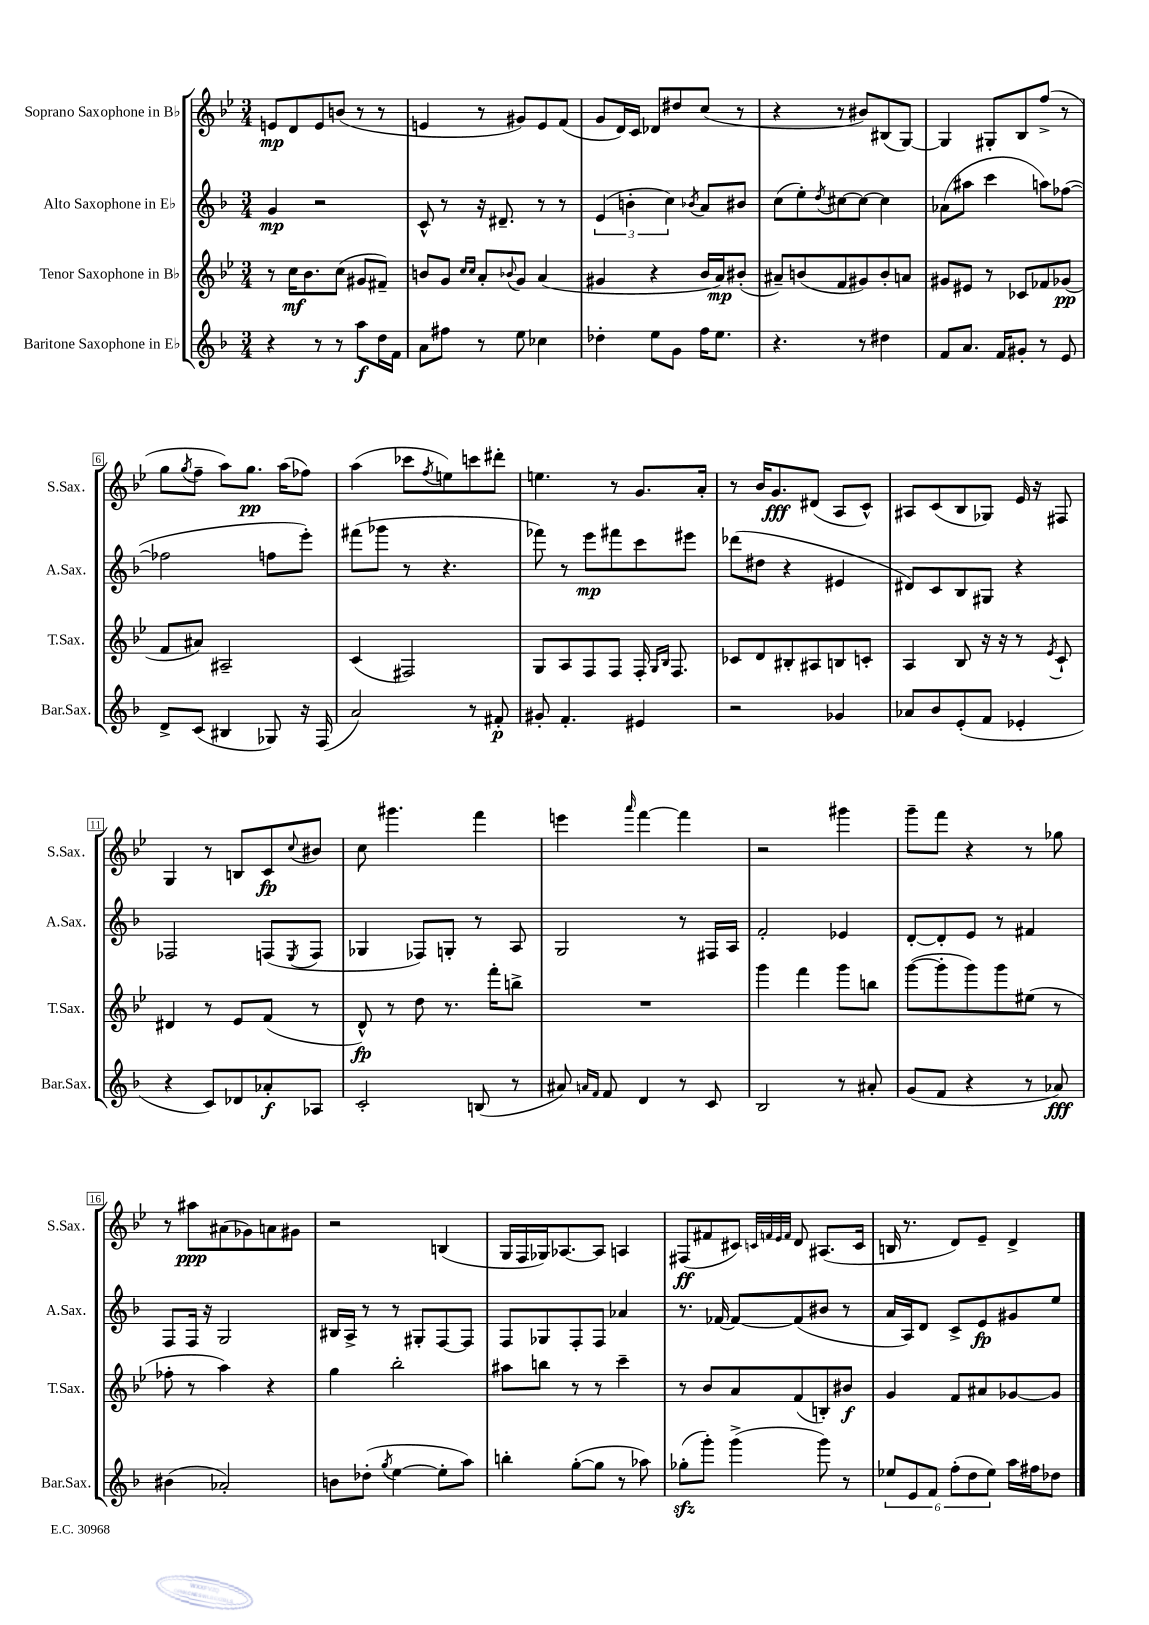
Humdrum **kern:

**kern	**kern	**kern	**kern
*staff4	*staff3	*staff2	*staff1
*clefG2	*clefG2	*clefG2	*clefG2
*k[b-]	*k[b-e-]	*k[b-]	*k[b-e-]
*M3/4	*M3/4	*M3/4	*M3/4
4r	8r	4g/	8e/L
.	16cc\LK	.	8d/
.	8.b-\	.	.
8r	.	2r	8e/
8r	(8cc\J	.	(8b/J
8aa\L	8g#/L	.	8r
16dd\L	8f#~/J)	.	8r
16f\JJ	.	.	.
=	=	=	=
8a\L	8b/L	8c^^/	4e/
8ff#\J	8g/J	8r	.
.	16qqcc/LL	.	.
.	16qqcc/JJ	.	.
8r	8a'/L	16r	8r
.	.	8.d#~/	.
.	8qqb-/	.	.
8ee\	8g/J	.	8g#/L)
4cc-\	(4a/	8r	8e/
.	.	8r	(8f/J
=	=	=	=
4dd-'\	4g#/	(6e/	8g/L
.	.	.	16d/L)
.	.	6b'\	.
.	.	.	16c/JJ
8ee\L	4r	.	8d-/L
.	.	6cc\)	.
8g\J	.	.	8dd#/
.	.	8qb-/	.
16ff\LK	16b-/LL	8a/L	(8cc/J
8.ee\J	16a/J)	.	.
.	(8b#'/J	8b#/J	8r
=	=	=	=
4.r	8a#~/L)	(8cc\L	4r
.	(8b/	8ee'\)	.
.	.	8qdd/	.
.	8f/	[8cc#\	8r
8r	8g#/)	8cc#\_J	8b#/L)
4dd#\	8b'/	4cc#\]	(8B#/
.	8a/J	.	[8G/J)
=	=	=	=
8f/L	8g#/L	(8a-\L	4G/]
8.a/J	8e#/J	8aa#\J	.
.	8r	4ccc\	8G#'/L
16f/LK	.	.	.
8g#'/J	8c-/L	.	8B-/
8r	8f-/	8aa\L)	(8ff^/J
8e/	(8g-/J	([8ff-\J	8r
=	=	=	=
8d^/L	8f/L	2ff-\]	8gg\L
.	.	.	8qgg/
(8c/J	8a#/J)	.	8ff~\J
4B#/	2A#~/	.	8aa\L)
.	.	.	8.gg\J
8G-/)	.	8ff\L	.
.	.	.	(16aa\LK
16r	.	8eee'\J)	8ff-\J)
(16F/	.	.	.
=	=	=	=
2a/)	(4c/	(8fff#\L	(4aa\
.	.	8ggg-\J	.
.	2F#/)	8r	8ccc-\L
.	.	.	8qff/
.	.	4.r	8ee\)
8r	.	.	8ccc\
8f#'/	.	.	8ddd#'\J
=	=	=	=
8g#'/	8G/L	8fff-\)	4.ee\
4.f'/	8A/	8r	.
.	8F/	8eee\L	.
.	8F/J	8fff#\	8r
4e#/	16F'/	8ccc\	8.g/L
.	16qqG/LL	.	.
.	16qqB-/JJ	.	.
.	8.F/	.	.
.	.	8eee#\J	.
.	.	.	16a'/Jk
=	=	=	=
2r	8c-/L	(8ddd-\L	8r
.	8d/	8dd#\J	16b-/LK
.	.	.	8.g/
.	8B#'/	4r	.
.	8A#/	.	(8d#/J
4g-/	8B/	4e#/	8A/L
.	8c'/J	.	8c^^/J)
=	=	=	=
8a-/L	4A/	8d#/L)	8A#/L
8b-/	.	8c/	(8c/
(8e'/	8B-/	8B-/	8B-/
8f/J	16r	8G#/J	8G-/J)
.	16r	.	.
4e-'/	8r	4r	16e-/
.	.	.	16r
.	8qe-/	.	.
.	8c`/	.	8F#/
=	=	=	=
4r	4d#/	2F-/	4G/
8c/L)	8r	.	8r
8d-/	8e-/L	.	8B/L
8a-'/	(8f/J	(8F/L	8c/
.	.	8qE/	8qqcc/
8A-/J	8r	8F/J	8b#/J
=	=	=	=
2c'/	8d^^/)	4G-/	8cc\
.	8r	.	4.ggg#\
.	8dd\	8F-/L)	.
.	8.r	8G'/J	.
(8B/	.	8r	4fff\
.	16fff'\LK	.	.
8r	8bb^\J	8A/	.
=	=	=	=
8a#/)	2.r	2G/	4eee\
16qqa/LL	.	.	.
16qqf/JJ	.	.	.
8f/	.	.	.
.	.	.	16qqaaa/
4d/	.	.	[4fff\
8r	.	8r	4fff\]
8c/	.	16F#/LL	.
.	.	16A/JJ	.
=	=	=	=
2B-/	4ggg\	2f'/	2r
.	4fff\	.	.
8r	8ggg\L	4e-/	4ggg#\
8a#'/	8bb\J	.	.
=	=	=	=
(8g/L	([8ggg\L	[8d'/L	8ggg~\L
8f/J	8ggg'\]	8d'/]	8fff\J
4r	8ggg\)	8e/J	4r
.	8ggg\	8r	.
8r	(8ee#\J	4f#/	8r
8a-/)	8r	.	8gg-\
=	=	=	=
(4b#\	8ff-'\	8F/L	8r
.	8r	16F/Jk	8aa#\L
.	.	16r	.
2a-'/)	4aa\)	2G/	(8a#\
.	.	.	8g-\)
.	4r	.	8a\
.	.	.	8g#\J
=	=	=	=
8b\L	4gg\	16B#/LL	2r
.	.	16A^/JJ	.
(8dd-'\J	.	8r	.
8qgg/	.	.	.
[4ee\	2bb-'\	8r	.
.	.	8G#'/L	.
8ee'\]L	.	[8F/	(4B/
8aa\J)	.	8F/]J	.
=	=	=	=
4bb'\	8aa#\L	8F/L	16G/LL
.	.	.	16F/
.	8bb\J	8G-/	16G-/J)
.	.	.	[8.A-/
([8gg'\L	8r	8F'/	.
8gg\]J	8r	8F/J	8A-/]J
8r	4ccc~\	4a-/	4A/
8aa-\)	.	.	.
=	=	=	=
(8gg-'\L	8r	8.r	(8F#/L
8ggg'\J)	8b-/L	.	8f#/
.	.	[16f-/	.
(4ggg^\	8a/	8f-/_L	8c#/J)
.	.	.	32qqc/LLL
.	.	.	32qqf/
.	.	.	32qqe-/
.	.	.	32qqf/JJJ
.	(8f/	(8f-/]	8d/
8ggg\)	8B'/)	8b#/J	(8.A#/L
8r	8b#/J	8r	.
.	.	.	16c/Jk
=	=	=	=
12ee-/L	4g/	16a/LL	16B/
.	.	16A/J)	8.r
12e/	.	.	.
.	.	8d/J	.
12f/J	.	.	.
(12ff'\L	8f/L	8c^/L	8d/L)
12dd\	.	.	.
.	8a#/	8e/	8e-~/J
12ee-\J)	.	.	.
16aa\LL	[8g-/	8g#/	4d^/
16ff#\J	.	.	.
8dd-\J	8g-/]J	8ee/J	.
==	==	==	==
*-	*-	*-	*-
